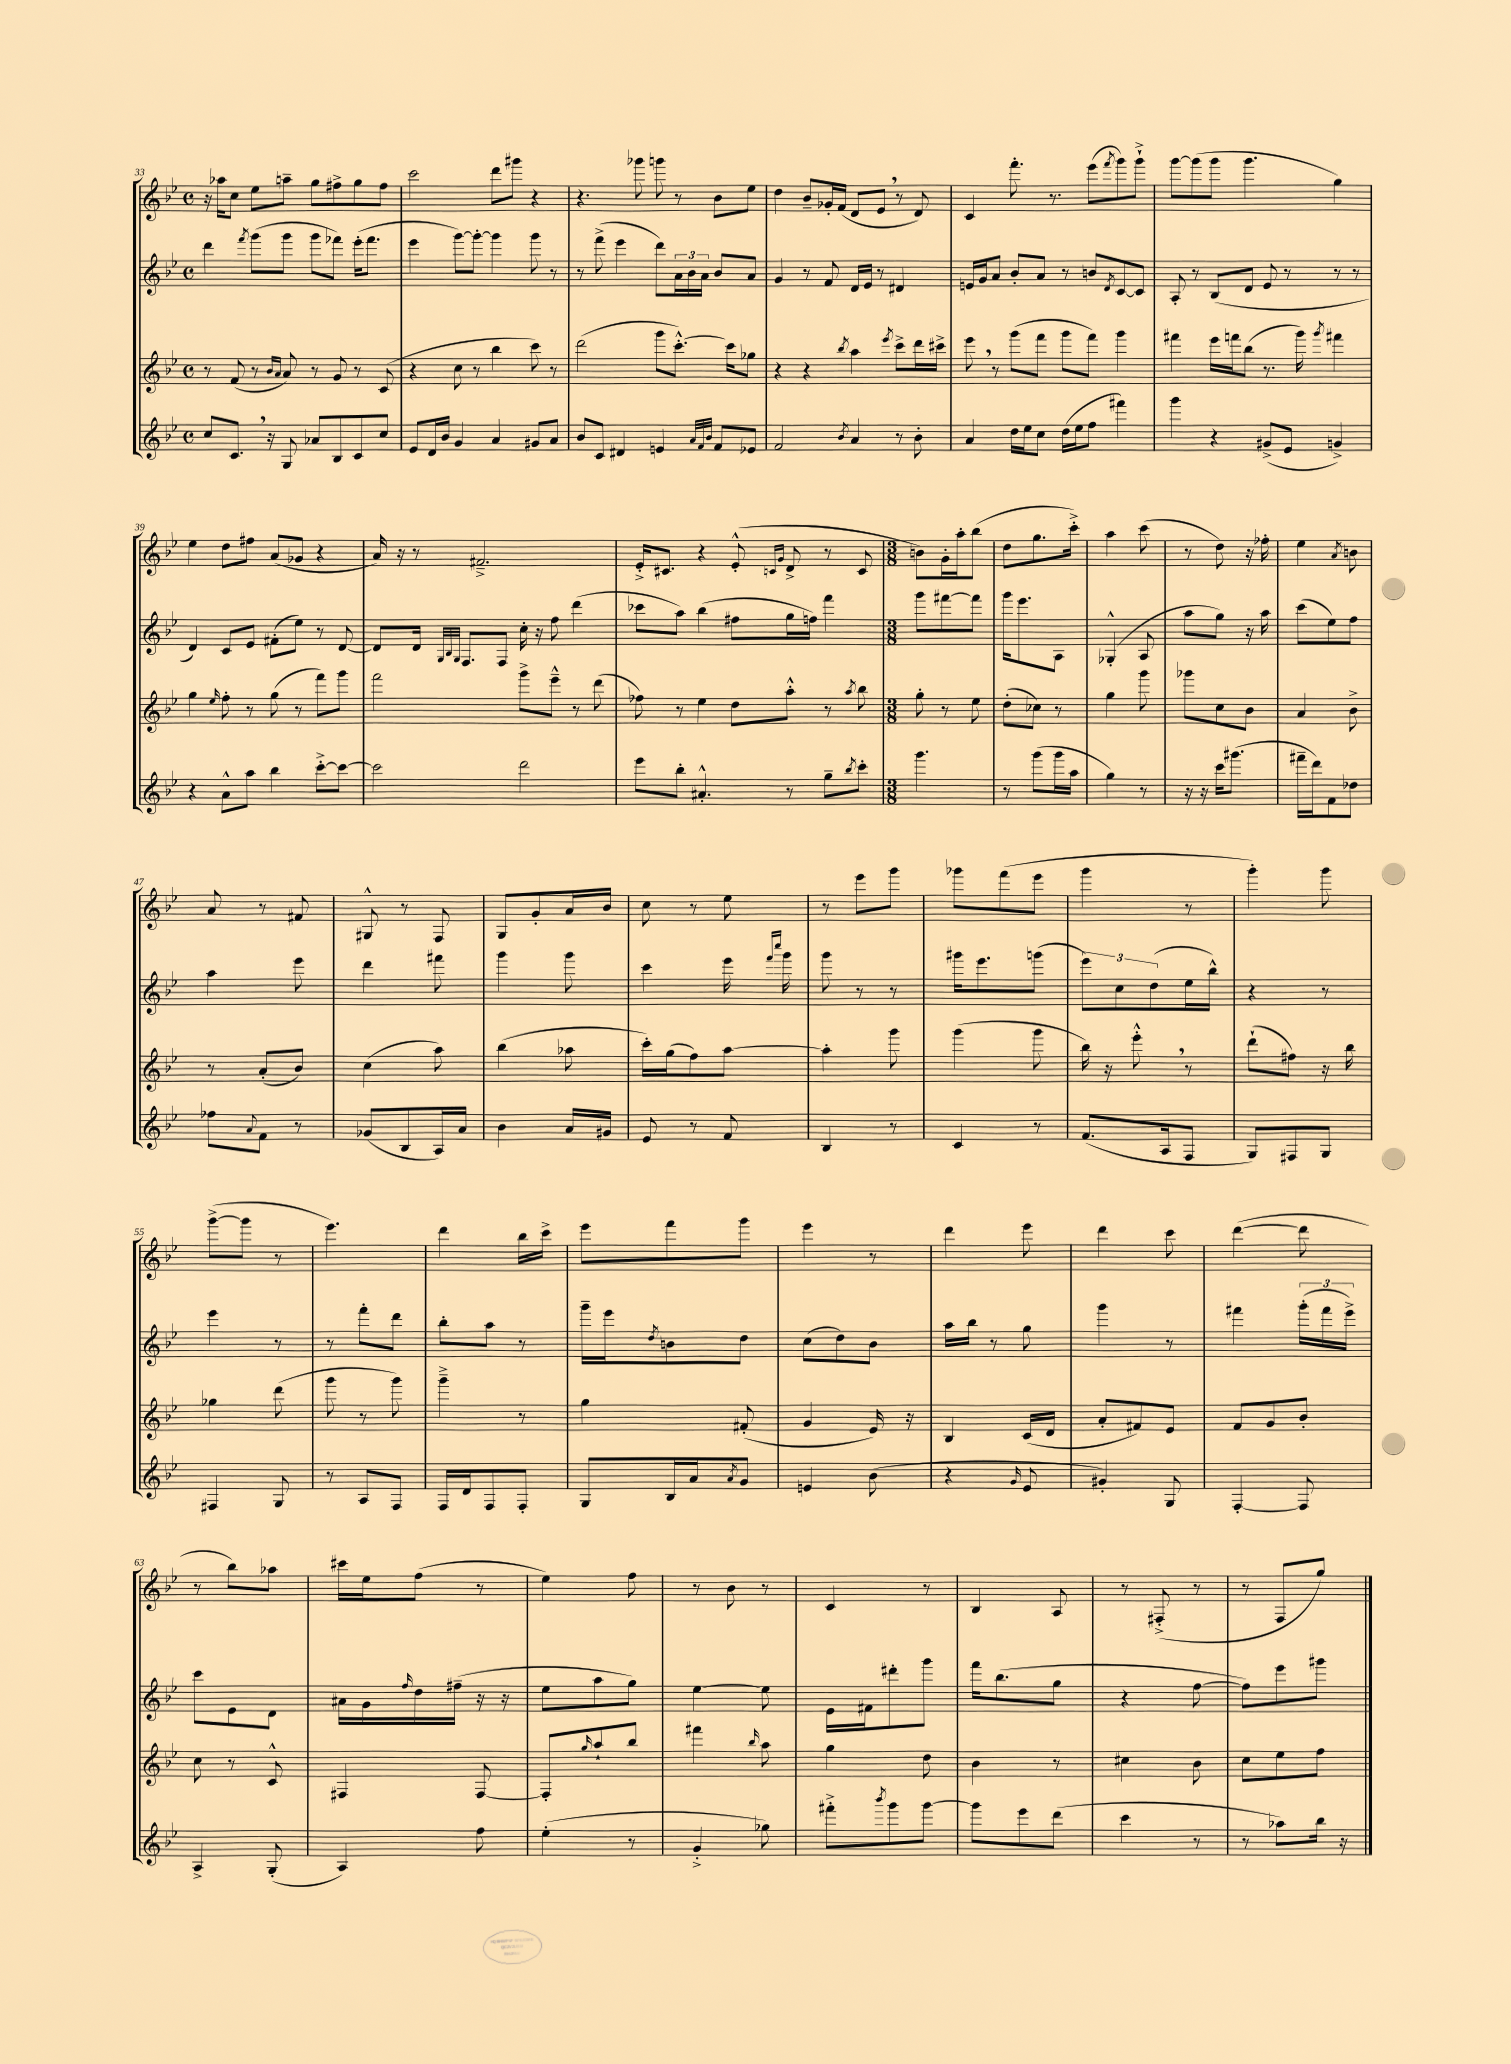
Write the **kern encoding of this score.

**kern	**kern	**kern	**kern
*staff4	*staff3	*staff2	*staff1
*clefG2	*clefG2	*clefG2	*clefG2
*k[b-e-]	*k[b-e-]	*k[b-e-]	*k[b-e-]
*M4/4	*M4/4	*M4/4	*M4/4
*met(c)	*met(c)	*met(c)	*met(c)
8cc/L	8r	4ddd\	16r
.	.	.	16aa-\LK
8.c/J	(8f/	.	8cc\J
.	.	8qfff/	.
.	8r	(8ggg\L	8ee-\L
16r	.	.	.
.	16qqb-/LL	.	.
.	16qqa/JJ	.	.
8G/	8a/)	8ggg\J	8aa~\J
8a-/L	8r	8ggg\L	8gg\L
8B-/	8g/	8fff-\J)	8ff#^\
8c/	8r	(16eee-'\LK	8gg\
.	.	8.fff-\J	.
8cc/J	(8c/	.	8ff#\J
=	=	=	=
8e-/L	4r	4eee-\	2ccc\
16d/L	.	.	.
16b-/JJ	.	.	.
4g/	8cc\	[8ggg\L)	.
.	8r	8ggg'\_J	.
4a/	4bb-\	4ggg\]	8ddd\L
.	.	.	8ggg#\J
8g#/L	8ccc\)	8ggg\	4r
8a/J	8r	8r	.
=	=	=	=
8b-/L	(2ddd\	8r	4.r
8c/J	.	(8fff^\	.
4d#/	.	4eee-\	.
.	.	.	8ggg-\
4e/	8ggg\L	8ddd\L)	8ggg\
.	[8.ccc'^^\J)	24a\L	8r
.	.	24b-\	.
.	.	24a\JJ	.
32qqa/LLL	.	.	.
32qqf/	.	.	.
32qqb-/JJJ	.	.	.
8f/L	.	8b-/L	8b-\L
.	16ccc\]LK	.	.
8e-/J	8gg-\J	8a/J	8ee-\J
=	=	=	=
2f/	4r	4g/	4dd\
.	4r	8r	8b-~/L
.	.	8f/	16g-'/L
.	.	.	(16f/JJ
8qb-/	8qbb-/	.	.
4a/	4aa\	16d/LL	8d/L
.	.	16e-/JJ	.
.	.	8r	8e-/J
.	8qeee-/	.	.
8r	8ccc^\L	4d#/	8r
8b-'\	16ddd\L	.	8d/)
.	16ccc#^\JJ	.	.
=	=	=	=
4a/	8eee-\	16e/LL	4c/
.	.	16g/J	.
.	8r	8a/J	.
16dd\LL	(8ggg\L	8b-'/L	8.fff'\
16ee-\J	.	.	.
8cc\J	8fff\J	8a/J	.
.	.	.	8.r
(16dd\LL	8ggg\L	8r	.
16ee-\J	.	.	.
8ff\J	8fff\J)	8b/L	(8eee-\L
.	.	8qd/	8qfff/
4fff#\)	4ggg\	[8c/	8ggg\)
.	.	8c/]J	8ggg`^\J
=	=	=	=
4ggg\	4fff#\	8A'/	[8ggg\L
.	.	8r	(8ggg\]
4r	16eee-\LL	(8B-/L	8ggg\J
.	16fff\J	.	.
.	(8bb-\J	8d/J	4.ggg\
(8g#^/L	8.r	8e-/	.
8e-/J	.	8r	.
.	16ggg\)	.	.
.	8qggg/	.	.
4g^/)	4fff#\	8r	4gg\)
.	.	8r	.
=	=	=	=
4r	4gg\	4d/)	4ee-\
.	16qqee-/	.	.
8a^^\L	8ff'\	8c/L	8dd\L
8aa\J	8r	8e-/J	8ff#\J
4bb-\	(8gg\	(8f#'\L	(8a/L
.	8r	8ee-\J)	8g-/J
[8ccc'^\L	8fff\L)	8r	4r
8ccc\_J	8ggg\J	[8d/	.
=	=	=	=
2ccc\]	2fff\	8d/]L	16a/)
.	.	.	16r
.	.	16d/Jk	8r
.	.	32qqG/LLL	.
.	.	32qqB-/	.
.	.	32qqG/JJJ	.
.	.	8.F/L	.
.	.	.	2.f#~^/
.	.	8F/J	.
2ddd\	8ggg^\L	16cc'\	.
.	.	16r	.
.	8eee-~^^\J	8ff\	.
.	8r	(4ddd\	.
.	(8ddd\	.	.
=	=	=	=
8eee-\L	8ff-\)	8ccc-\L	16e-'^/LK
.	.	.	8.c#/J
8bb-'\J	8r	8aa\J)	.
4.a#'^^/	4ee-\	(4bb-\	4r
.	8dd\L	8ff#\L	(8e-'^^/
.	.	.	16qqc/LL
.	.	.	16qqg/JJ
8r	8aa'^^\J	16gg\L	8d^/
.	.	16ff\JJ)	.
8gg~\L	8r	4fff\	8r
8qbb-/	8qaa/	.	.
8ccc'\J	8bb-\	.	8c/
=	=	=	=
*M3/8	*M3/8	*M3/8	*M3/8
4.ggg\	8gg'\	8ggg\L	8b\L)
.	8r	[8fff#\	16g'\L
.	.	.	16aa'\J
.	8ee-\	8fff#\]J	(8bb-\J
=	=	=	=
8r	(8dd'\L	16ggg\LK	8dd\L
.	.	8.eee-\	.
(8ggg\L	8cc-\J)	.	8.gg\
16ggg\L	8r	8A\J	.
16aa\JJ	.	.	16ccc'^\Jk)
=	=	=	=
4gg\)	4gg\	(4G-'^^/	4aa\
8r	8ggg\	8A/	(8ccc\
=	=	=	=
16r	8ggg-\L	8aa\L	8r
16r	.	.	.
16ccc\LK	8cc\	8gg\J)	8dd\)
(8.ggg#\J	.	.	.
.	8b-\J	16r	16r
.	.	16aa\	16ff-'\
=	=	=	=
16fff#~\LL	4a/	(8ccc\L	4ee-\
16ddd\J)	.	.	.
8f\	.	8ee-\)	.
.	.	.	8qa/
8dd-\J	8b-^\	8ff\J	8b\
=	=	=	=
8ff-\L	8r	4aa\	8a/
8qqa/	.	.	.
8f\J	(8a'/L	.	8r
8r	8b-/J)	8eee-\	8f#/
=	=	=	=
(8g-/L	(4cc\	4ddd\	8G#^^/
8B-/	.	.	8r
16A/L)	8aa\)	8fff#\	8F/
16a/JJ	.	.	.
=	=	=	=
4b-\	(4bb-\	4ggg\	8G/L
.	.	.	8g'/
16a/LL	8aa-\	8ggg\	16a/L
16g#/JJ	.	.	16b-/JJ
=	=	=	=
8e-/	16ccc'\LL)	4ccc\	8cc\
.	(16gg\J	.	.
8r	8ff\)	.	8r
8f/	[8aa\J	16eee-\	8ee-\
.	.	16qqfff/LL	.
.	.	16qqcccc/JJ	.
.	.	16ggg\	.
=	=	=	=
4B-/	4aa'\]	8ggg\	8r
.	.	8r	8eee-\L
8r	8ggg\	8r	8ggg\J
=	=	=	=
4c/	(4ggg\	16ggg#\LK	8ggg-\L
.	.	8.eee-\	.
.	.	.	(8fff\
8r	8ggg\	(8ggg\J	8eee-\J
=	=	=	=
(8.f/L	16bb-\)	12eee-\L)	4ggg\
.	16r	.	.
.	.	12cc\	.
.	8eee-'^^\	.	.
.	.	(12dd\	.
16A/k	.	.	.
8F/J	8r	16ee-\L	8r
.	.	16bb-^^\JJ)	.
=	=	=	=
8G/L)	(8ddd`\L	4r	4ggg'\)
8F#/	8ff#\J)	.	.
8G/J	16r	8r	8ggg\
.	16bb-\	.	.
=	=	=	=
4F#/	4gg-\	4eee-\	([8ggg^\L
.	.	.	8ggg\]J
8G/	(8ddd\	8r	8r
=	=	=	=
8r	8ggg\	8r	4.eee-\)
8A/L	8r	8fff'\L	.
8F/J	8ggg\)	8ddd\J	.
=	=	=	=
16F/LL	4ggg~^\	8bb-'\L	4ddd\
16d/J	.	.	.
8F/	.	8aa\J	.
8F'/J	8r	8r	16bb-\LL
.	.	.	16ccc^\JJ
=	=	=	=
8G/L	4gg\	16ggg~\LL	8eee-\L
.	.	16eee-\J	.
.	.	8qdd/	.
16B-/L	.	8b\	8fff\
16a/J	.	.	.
8qa/	.	.	.
8g/J	(8f#'/	8dd\J	8ggg\J
=	=	=	=
4e/	4g/	(8cc\L	4eee-\
.	.	8dd\)	.
(8b-\	16e-/)	8b-\J	8r
.	16r	.	.
=	=	=	=
4r	4B-/	16aa\LL	4ddd\
.	.	16bb-\JJ	.
.	.	8r	.
16qqg/	.	.	.
8e-/	(16c/LL	8gg\	8eee-\
.	16d/JJ	.	.
=	=	=	=
4g#'/)	8a'/L	4ggg\	4ddd\
.	8f#/)	.	.
8G/	8e-/J	8r	8ccc\
=	=	=	=
[4F'/	8f/L	4fff#\	([4ddd\
.	8g/	.	.
8F/]	8b-'/J	(24ggg'\LL	8ddd\]
.	.	24fff#\	.
.	.	24eee-^\JJ)	.
=	=	=	=
4A^/	8cc\	8ccc\L	8r
.	8r	8e-\	8bb-\L)
(8G'/	8c^^/	8d\J	8aa-\J
=	=	=	=
4A/)	4F#/	16a#\LL	16ccc#\LL
.	.	16g\	16ee-\J
.	.	16qqff/	.
.	.	16dd\	(8ff\J
.	.	(16ff#~\JJ	.
8ff\	[8F#/	16r	8r
.	.	16r	.
=	=	=	=
(4ee-'\	8F#'/]L	8ee-\L	4ee-\)
.	16qqgg/	.	.
.	8aa`/	8aa\	.
8r	8bb-/J	8gg\J)	8ff\
=	=	=	=
4g'^/	4fff#\	[4ee-\	8r
.	.	.	8b-\
.	16qqbb-/	.	.
8gg-\)	8aa\	8ee-\]	8r
=	=	=	=
8fff#'^\L	4gg\	16e-\LL	4c/
.	.	16f#\J	.
8qbbb-/	.	.	.
8ggg\	.	8ddd#'\	.
[8ggg\J	8dd\	8ggg\J	8r
=	=	=	=
8ggg\]L	4b-\	16fff\LK	4B-/
.	.	(8.bb-\	.
8eee-\	.	.	.
(8ddd\J	8r	8gg\J	8A/
=	=	=	=
4ccc\	4cc#\	4r	8r
.	.	.	(8F#'^/
8r	8b-\	[8ff\	8r
=	=	=	=
8r	8cc\L	8ff\]L)	8r
8aa-\L)	8ee-\	8eee-\	8F/L
16bb-\Jk	8ff\J	8ggg#\J	8gg/J)
16r	.	.	.
==	==	==	==
*-	*-	*-	*-
